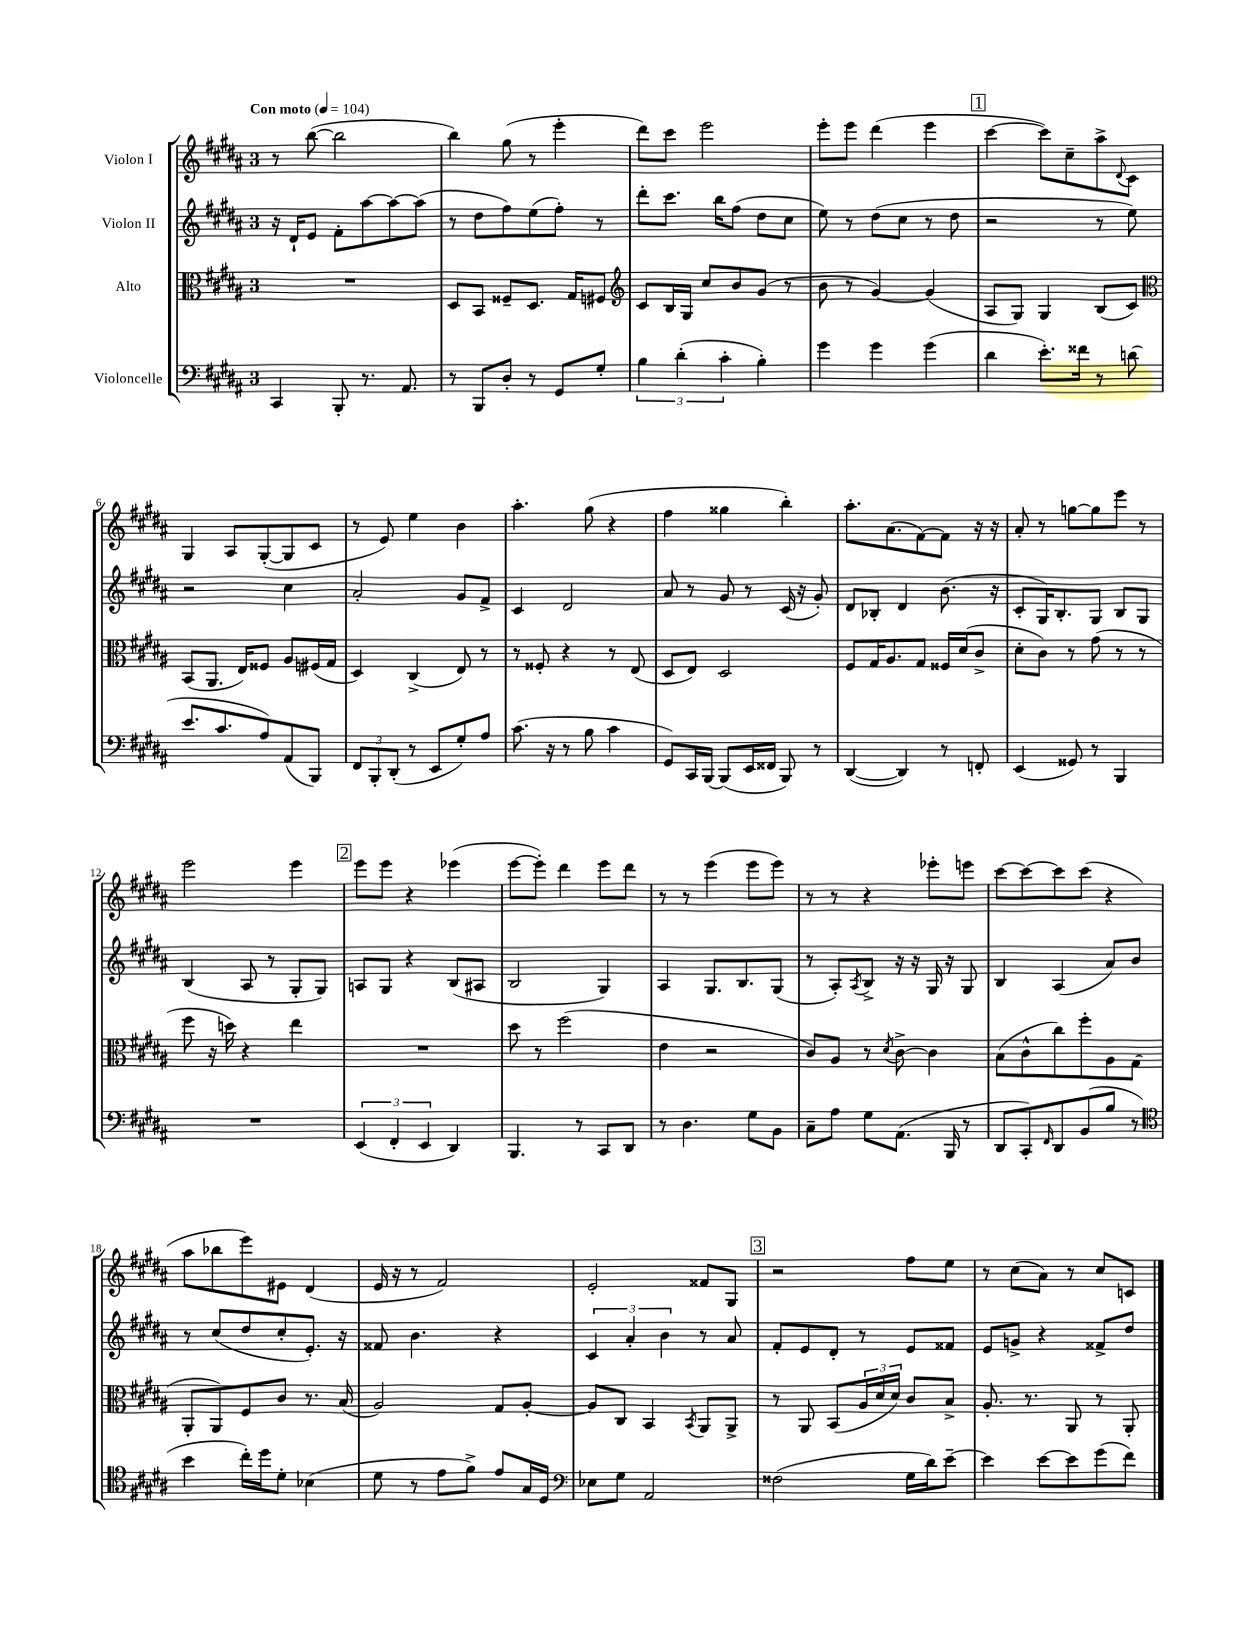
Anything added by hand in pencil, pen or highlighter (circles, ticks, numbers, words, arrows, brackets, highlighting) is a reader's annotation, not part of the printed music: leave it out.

**kern	**kern	**kern	**kern
*part4	*part3	*part2	*part1
*staff4	*staff3	*staff2	*staff1
*I"Violoncelle	*I"Alto	*I"Violon II	*I"Violon I
*clefF4	*clefC3	*clefG2	*clefG2
*k[f#c#g#d#a#]	*k[f#c#g#d#a#]	*k[f#c#g#d#a#]	*k[f#c#g#d#a#]
*M3/4	*M3/4	*M3/4	*M3/4
*MM104	*MM104	*MM104	*MM104
=1	=1	=1	=1
!	!	!	!LO:TX:a:B:t=Con moto
4CC#/	2.r	16r	8r
.	.	16d#`/KL	.
.	.	8e/J	([8bb\
8BBB'/	.	8f#'\L	2bb\]
8.r	.	[8aa#\	.
.	.	8aa#\_	.
8.AA#/	.	.	.
.	.	(8aa#\J]	.
=2	=2	=2	=2
8r	8D#/L	8r	4bb\)
8BBB/L	8BB/J	8dd#\L	.
8D#'/J	8F##X~/L	8ff#\)	(8gg#\
8r	8.D#/J	(8ee\	8r
8GG#/L	.	8ff#'\J)	4eee'\
.	16G#/KL	.	.
8G#'/J	8F#X/J	8r	.
=3	=3	=3	=3
*	*clefG2	*	*
6B\	8c#/L	8ddd#'\L	8ddd#\L)
.	16B/L	8.ccc#\J	8ccc#\J
(6d#'\	.	.	.
.	16G#/JJ	.	.
.	8cc#/L	.	2eee\
.	.	16bb\KL	.
6c#'\	.	.	.
.	8b/	(8ff#\J	.
4B'\)	(8g#/J	8dd#\L	.
.	8r	8cc#\J	.
=4	=4	=4	=4
4g#\	8b\	8ee\)	8eee'\L
.	8r	8r	8eee\J
4g#\	[4g#/)	(8dd#\L	(4ddd#\
.	.	8cc#\J	.
(4g#\	(4g#/]	8r	4eee\
.	.	8dd#\	.
!!LO:REH:place=s1:t=1
=5	=5	=5	=5
4d#\	8A#/L	2r	[4ccc#\
.	8G#/J)	.	.
8.e'\L)	4G#/	.	8ccc#\L])
.	.	.	8cc#~\
16f##X\Jk	.	.	.
8r	(8B/L	8r	8aa#^\
.	.	.	8qqd#/
(8dn\	8c#/J)	8ee\)	8c#\J
!!LO:LB:g=z
=6	=6	=6	=6
*	*clefC3	*	*
8.e/L	(8BB/L	2r	4G#/
.	8.AA#/J	.	.
8.c#/	.	.	.
.	.	.	8A#/L
.	16E/KL)	.	.
8A#/)	8F##X/J	.	([8G#'/
(8AA#/	8A#/L	4cc#\	8G#/]
8BBB/J)	(16F#X/L	.	8c#/J
.	16G#/JJ	.	.
=7	=7	=7	=7
12FF#/L	4D#/)	2a#'/	8r
12BBB'/	.	.	.
.	.	.	8e/)
(12DD#'/J	.	.	.
8r	(4C#^/	.	4ee\
8EE/L	.	.	.
8G#'/)	8E/)	8g#/L	4b\
8A#/J	8r	8f#^/J	.
=8	=8	=8	=8
(8.c#\	8r	4c#/	4.aa#'\
.	8F##X'/	.	.
16r	.	.	.
8r	4r	2d#/	.
8B\	.	.	(8gg#\
4c#\	8r	.	4r
.	(8E/	.	.
=9	=9	=9	=9
8GG#/L)	8D#/L	8a#/	4ff#\
16CC#/L	8E/J)	8r	.
[16BBB/JJ	.	.	.
(8BBB/L]	2D#/	8g#/	4gg##X\
16EE/L	.	8r	.
16FF##X/JJ	.	.	.
8BBB/)	.	(16c#/	4bb'\)
.	.	16r	.
8r	.	8g#'/)	.
=10	=10	=10	=10
([4DD#/	8F#/L	8d#/L	8.aa#'\L
.	16G#/K	8B-X'/J	.
.	8.A#/	.	(8.a#\
4DD#/])	.	4d#/	.
.	8G#/J	.	[8f#\)
8r	16F##X/LL	(8.b\	8f#\J]
.	(16d#/J	.	.
8FFn'/	8c#^/J	.	16r
.	.	16r	16r
=11	=11	=11	=11
(4EE/	8d#'\L	8c#'/L	8a#'/
.	8c#\J)	16G#/K)	8r
.	.	8.B'/	.
8GG##X/)	8r	.	[8ggn\L
8r	(8g#\	8G#/J	8gg\]
4BBB/	8r	8B/L	8eee\J
.	8r	8G#/J	8r
!!LO:LB:g=z
=12	=12	=12	=12
2.r	8ff#\	(4B/	2eee\
.	16r	.	.
.	16ddn\)	.	.
.	4r	8A#/	.
.	.	8r	.
.	4ee\	8G#'/L	4eee\
.	.	8G#/J)	.
!!LO:REH:place=s1:t=2
=13	=13	=13	=13
(6EE/	2.r	8An/L	8eee\L
.	.	8G#/J	8eee\J
6FF#'/	.	.	.
.	.	4r	4r
6EE/	.	.	.
4DD#/)	.	(8B/L	(4eee-X\
.	.	8A#X/J	.
=14	=14	=14	=14
4.BBB/	8dd#\	2B/	[8eee\L
.	8r	.	8eee'\J])
.	(2ff#\	.	4ddd#\
8r	.	.	.
8CC#/L	.	4G#/)	8eee\L
8DD#/J	.	.	8ddd#\J
=15	=15	=15	=15
8r	4e\	4A#/	8r
4.D#\	.	.	8r
.	2r	8.G#/L	(4eee\
.	.	8.B/	.
8G#\L	.	.	8eee\L
8BB\J	.	(8G#/J	8eee\J)
=16	=16	=16	=16
8C#~\L	8c#/L)	8r	8r
8A#\J	8A#/J	8A#'/L)	8r
.	.	8qA#/	.
8G#\L	8r	8B^/J	4r
.	8qd#/	.	.
(8.AA#\J	[8c#^\	16r	.
.	.	16r	.
.	4c#\]	16G#/	8eee-X'\L
16BBB/	.	16r	.
8r	.	8G#/	8eeen\J
=17	=17	=17	=17
8DD#/L	(8B\L	4B/	[8ccc#\L
8CC#'/)	8c#^^\	.	8ccc#\_
16qqFF#/	.	.	.
8DD#/	8cc#\)	(4A#/	8ccc#\]
(8BB/	8ff#'\	.	(8ccc#\J
8B/J	8A#\	8a#/L)	4r
8r	(8G#\J	8b/J	.
!!LO:LB:g=z
=18	=18	=18	=18
*clefC4	*	*	*
4b\	8AA#'/L	8r	8aa#\L
.	8AA#/)	(8cc#/L	8bb-X\
16cc#'\LL)	8F#/	8dd#/	8eee\)
16dd#\J	.	.	.
8d#'\J	8c#/J	8cc#'/	8e#X\J
(4B-X\	8.r	8.e'/J)	(4d#/
.	(16B/	16r	.
=19	=19	=19	=19
8d#\	2A#/)	8f##X/	16e/
.	.	.	16r
8r	.	4.b\	8r
8e\L	.	.	2f#/)
8f#^\J)	.	.	.
8e/L	8G#/L	4r	.
16G#/L	[8A#'/J	.	.
16D#/JJ	.	.	.
=20	=20	=20	=20
*clefF4	*	*	*
8E-X\L	8A#/L]	6c#/	2e'/
8G#\J	8C#/J	.	.
.	.	6a#'/	.
2AA#/	4BB/	.	.
.	.	6b\	.
.	8qBB/	.	.
.	8AA#/L	8r	8f##X/L
.	8AA#^/J	8a#/	8G#/J
!!LO:REH:place=s1:t=3
=21	=21	=21	=21
(2F##X\	8r	8f#'/L	2r
.	8AA#/	8e/	.
.	(8BB/L	8d#'/J	.
.	24A#/L	8r	.
.	24d#/	.	.
.	24d#/JJ)	.	.
16G#\LL	8c#/L	8e/L	8ff#\L
16d#\J)	.	.	.
[8e~\J	8B^/J	8f##X/J	8ee\J
=22	=22	=22	=22
4e\]	8.A#'/	8e/L	8r
.	.	8gn^/J	(8cc#\L
.	8.r	.	.
[8e\L	.	4r	8a#\J)
8e\]	8AA#/	.	8r
(8g#\	8r	8f##X^/L	8cc#/L
8f#\J)	8AA#'/	8dd#/J	8cn/J
==	==	==	==
*-	*-	*-	*-
